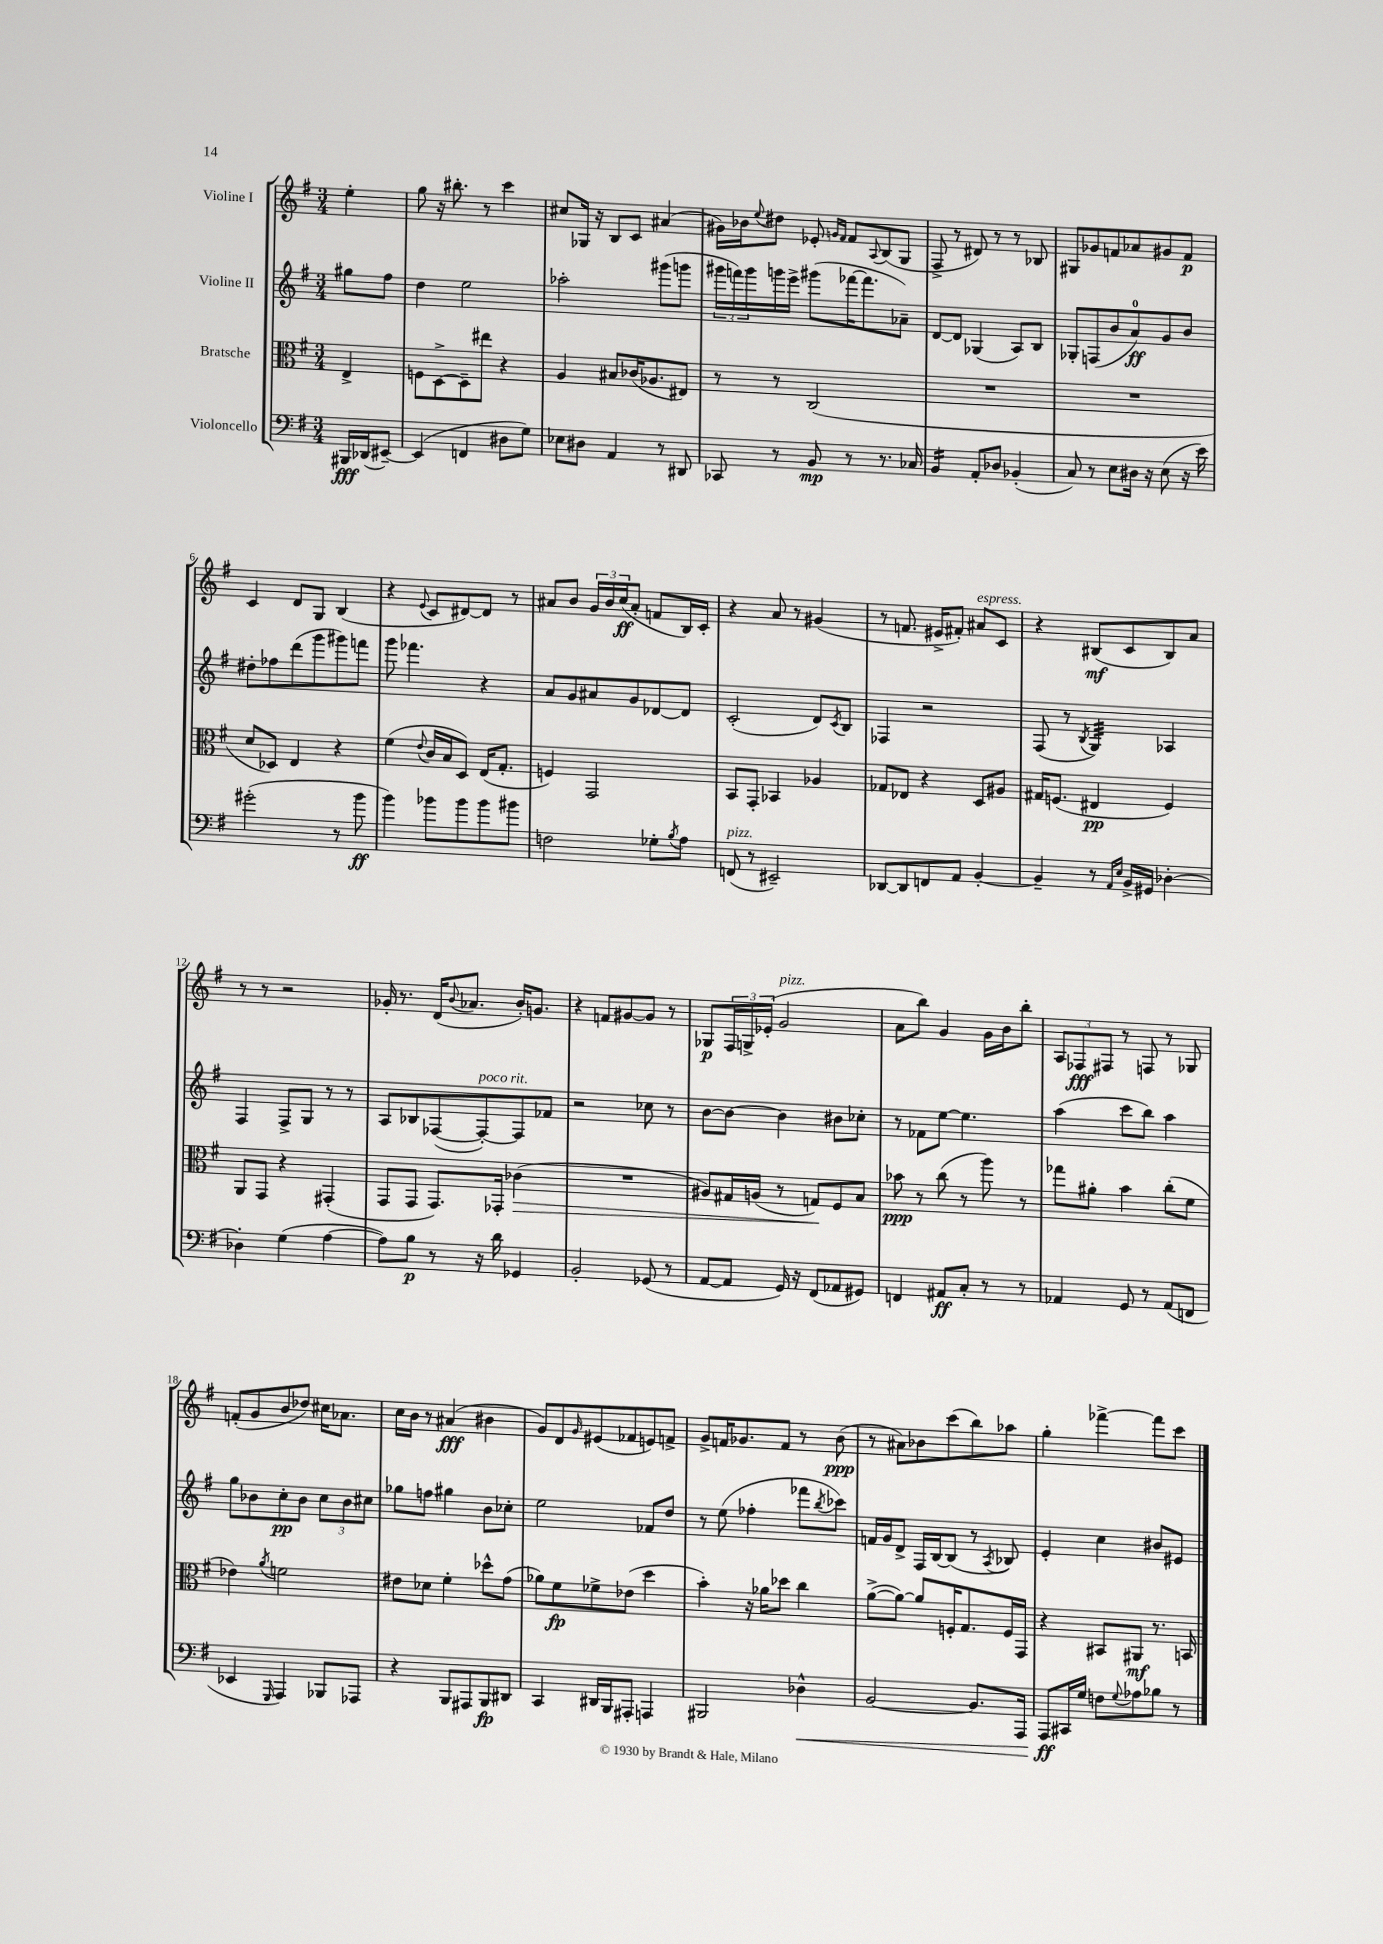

**kern	**kern	**kern	**kern
*staff4	*staff3	*staff2	*staff1
*clefF4	*clefC3	*clefG2	*clefG2
*k[f#]	*k[f#]	*k[f#]	*k[f#]
*M3/4	*M3/4	*M3/4	*M3/4
16BBB#	4E^	8gg#	4ee'
(16DD-	.	.	.
[8EE#~)	.	8ff#	.
=	=	=	=
(4EE#]	8F	4dd	8gg
.	[8D^	.	16r
.	.	.	8.bb#'
4FF	8D~]	2ee	.
.	8ee#	.	8r
8D#	4r	.	4ccc
8G)	.	.	.
=	=	=	=
8E-	4A	2aa-'	8cc#
8D#	.	.	16G-
.	.	.	16r
4AA	8B#	.	8B
.	(16c-	.	8c
.	8.A-	.	.
8r	.	(8ggg#	(4a#
8DD#	8E#)	8ggg	.
=	=	=	=
8CC-	8r	24ggg#	16g#)
.	.	24fff)	.
.	.	.	16b-
.	.	24ggg#	.
.	.	.	8qqee
8r	8r	16ggg	8dd#
.	.	16eee^	.
8BB	(2C	(8ggg#	8e-'
.	.	.	16qqg
.	.	.	16qqf#
8r	.	[16fff-	8f#
.	.	8.fff-]	.
.	.	.	8qqA
8.r	.	.	(8B
.	.	8a-~)	8G
16C-	.	.	.
=	=	=	=
4BB	2.r	[8d	8F#^
.	.	8d]	8r
8AA'	.	(4G-	8d#)
8D-	.	.	8r
(4BB-'	.	8A)	8r
.	.	8B	8B-
=	=	=	=
8C)	2.r	8G-'	8G#
8r	.	(8F	8g-
8E	.	8b	8f
16D#	.	8a)	8a-
16r	.	.	.
(8E	.	8g	8g#
16r	.	8b	8f
16e)	.	.	.
=	=	=	=
(2g#'	8d	8dd#'	4c
.	8D-)	8ff-	.
.	4E	(8ddd	8d
.	.	8ggg	8G
8r	4r	8ggg#)	(4B
8b	.	8fff	.
=	=	=	=
4b)	(4f#	8ggg	4r
.	.	4.fff-	.
.	8qqe	.	8qqe
8b-	16c	.	8c
.	16B	.	.
8b-	8D)	.	[8d#)
8b-	(16E	4r	8d#]
.	8.G'	.	.
8b#	.	.	8r
=	=	=	=
2F	4F)	8a	8a#
.	.	8g	8b
.	2GG	8a#	24g
.	.	.	24b
.	.	.	(24cc
.	.	8g	8a#'
8G-'	.	[8d-	8f
8qB	.	.	.
8A	.	8d-]	16B)
.	.	.	16c'
=	=	=	=
(8FF	8BB	(2c'	4r
8r	8GG'	.	.
2EE#~)	4BB-	.	8a
.	.	.	8r
.	4A-	8d)	(4g#
.	.	8qc	.
.	.	8B	.
=	=	=	=
[8DD-	8G-	4F-	8r
8DD-]	8E-	.	8.f
8FF	4r	2r	.
.	.	.	16e#^
8AA	.	.	8f#')
[4BB'	8D	.	8a#
.	8A#	.	8c
=	=	=	=
4BB~]	16G#	(8F#	4r
.	(8.F	.	.
.	.	8r	.
.	.	8qB	.
8r	4E#	4G)	(8B#
16qqAA	.	.	.
16qqE	.	.	.
16BB^	.	.	8c
16GG#	.	.	.
[4D-'	4F)	4A-	8B#)
.	.	.	8a
=	=	=	=
4D-']	8AA	4F#	8r
.	8GG	.	8r
(4G	4r	8F#^	2r
.	.	8G	.
[4A	(4GG#'	8r	.
.	.	8r	.
=	=	=	=
8A])	8GG	8A	16g-'
.	.	.	8.r
8B	8GG	8B-	.
8r	8.GG)	([8F-	(16d
.	.	.	8qqb
.	.	.	8.a-
16r	.	8F-'_)	.
16d	16GG-'	.	.
4GG-	(4c-	8F-]	16b')
.	.	.	8.g
.	.	8f-	.
=	=	=	=
2BB'	2.r	2r	4r
.	.	.	8f
.	.	.	[8g#
(8GG-	.	8cc-	8g#]
8r	.	8r	8r
=	=	=	=
[8AA	8A#)	[8b	8G-
8AA]	16G#	8b_	24F#
.	.	.	24G^
.	(16A	.	.
.	.	.	(24e-'
16GG)	8r	4b]	2g
16r	.	.	.
(8FF#	8G)	.	.
8AA-	8F#	8b#	.
8GG#)	8B	8cc-'	.
=	=	=	=
4FF	8b-	8r	8a
.	8r	8f-	8bb)
8AA#	(8cc	[8ee	4g
8C'	8r	4.ee]	.
8r	8aa)	.	16g
.	.	.	16b
8r	8r	.	8bb'
=	=	=	=
4AA-	8gg-	(4aa	12A
.	.	.	12F-
.	8a#'	.	.
.	.	.	12F#
8GG	4b	8ccc	8r
8r	.	8bb)	8F
(8AA-	(8cc'	4aa	8r
8FF	8f#	.	8G-
=	=	=	=
4EE-	4e-)	8gg	(8f'
.	.	8b-	8g
16qqGGG	8qa	.	.
4AAA)	2f	8cc'	8b
.	.	8b-	8dd-)
8BBB-	.	12cc	16cc#
.	.	.	8.a-
.	.	12b-	.
8AAA-	.	.	.
.	.	12cc#	.
=	=	=	=
4r	8e#	8gg-	16cc
.	.	.	16b
.	8d-	8ff	8r
8BBB	4f#'	4gg#	(4a#
8AAA#	.	.	.
8BBB	8dd-^^	8b	4b#
8DD#	(8g	8cc-'	.
=	=	=	=
4CC	8a-)	2ee	8g)
.	8f#	.	8d
.	.	.	16qqg
16DD#	8f-^	.	(8e#
16BBB	.	.	.
8AAA#'	(8e-	.	8f-
4AAA	4dd	8f-	8e)
.	.	8dd	8f^
=	=	=	=
2BBB#	4b')	8r	8g^
.	.	(8ee	16f
.	.	.	8.g-
.	16r	4ff-'	.
.	16a-	.	.
.	8dd-	.	8f
4D-^^	4cc	8fff-	8r
.	.	8qbb	.
.	.	8ccc-)	(8b
=	=	=	=
[2BB	([8a^	16f	8r
.	.	16g	.
.	8a_)	8d^	8a#)
.	8a]	16F#	8b-
.	.	[16B	.
.	16F'	(8B]	(8ccc
.	8.G	.	.
8.BB]	.	8r	8bb)
.	.	8qA	.
.	16F	8B-)	8aa-
16AAA	16GG	.	.
=	=	=	=
8AAA	4r	4e'	4gg'
16CC#	.	.	.
16G	.	.	.
8F	8BB#	4cc	[4fff-^
8qqG	.	.	.
8A-	8AA#	.	.
8B-	8.r	8b#	8fff-]
8r	.	8e#	8ccc
.	16BB	.	.
==	==	==	==
*-	*-	*-	*-
